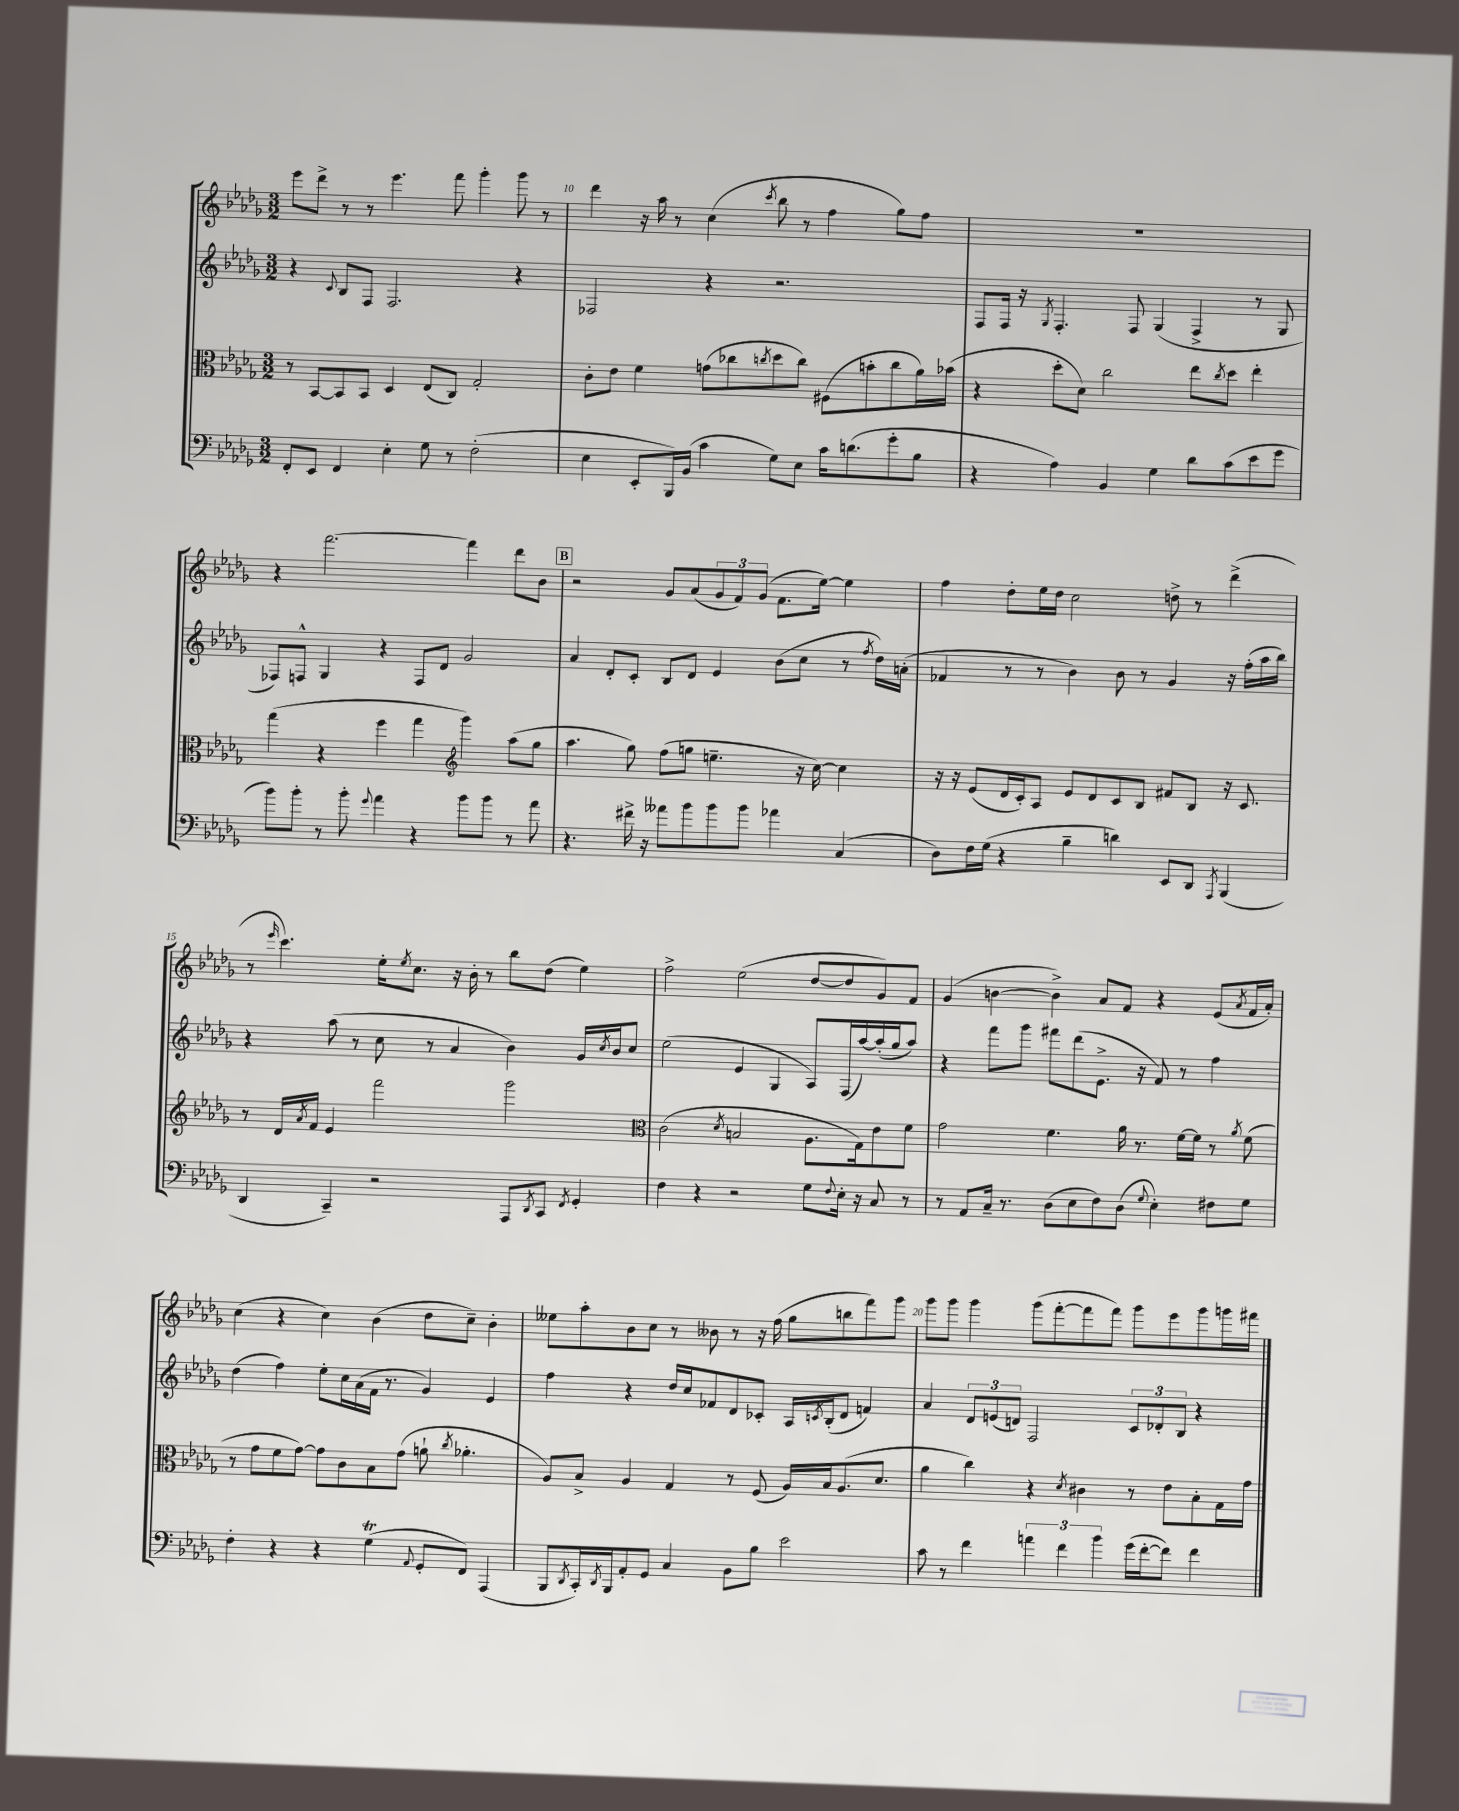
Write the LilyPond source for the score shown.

<<
\new StaffGroup <<
\new Staff = "s0" {
    \clef treble \key des \major \numericTimeSignature \time 3/2
    ees'''8 des'''8-> r8 r8 ees'''4. f'''8 ges'''4-. ges'''8 r8 |
    des'''4 r16 aes''16 r8 c''4( \acciaccatura { c'''8 } bes''8 r8 f''4 ges''8) f''8 |
    R1. |
    r4 f'''2.~ f'''4 des'''8 bes'8 |
    \mark \markup { \box "B" } r2 ges'8 aes'8( \tuplet 3/2 { ges'8 f'8) ges'8( } f'8. ees''16~) ees''4 |
    f''4 des''8-. ees''16 des''16 c''2 d''8-> r8 des'''4->( |
    r8 \grace { ees'''16 } c'''4.) ees''16-. \acciaccatura { ees''8 } c''8. r16 bes'16-. r8 bes''8 des''8( ees''4) |
    f''2-> ees''2( des''8~ des''8 ges'8) f'8 |
    ges'4( b'4~ b'4->) aes'8 f'8 r4 ees'8( \acciaccatura { aes'8 } f'16 aes'16-.) |
    c''4( r4 c''4) bes'4( des''8 c''8--) bes'4-. |
    eeses''8 aes''8-. bes'8 c''8 r8 beses'8 r8 r16 f''16( ges''8 b''8 f'''8) ges'''8 |
    ges'''8 ges'''8 ges'''4 ges'''8( f'''8~-. f'''8 f'''8) ges'''8 ees'''8 ges'''8 g'''16 fis'''16 \bar "|." |
}
\new Staff = "s1" {
    \clef treble \key des \major \numericTimeSignature \time 3/2
    r4 \appoggiatura { c'8 } bes8 f8 f2. r4 |
    fes2 r4 r2. |
    f8 f16 r16 \acciaccatura { ges8 } f4.-. f8 ges4( f4-> r8 ges8 |
    fes8) f8-^ ges4 r4 f8 des'8 ges'2 |
    \mark \markup { \box "B" } aes'4 des'8-. c'8-. bes8 des'8 ees'4 bes'8( c''8 r8 \acciaccatura { f''8 } des''16) a'16-.( |
    fes'4 r8 r8 bes'4) bes'8 r8 ges'4 r16 f''16-.( aes''16 bes''16) |
    r4 aes''8( r8 c''8 r8 aes'4 bes'4) ges'16 \acciaccatura { c''8 } bes'16 c''8 |
    ees''2( ees'4 ges4 aes8) f16( aes''16~) aes''16-.( ges''16 aes''8) |
    r4 f'''8 ges'''8 fis'''8 des'''8( ees'8.-> r16 f'8) r8 f''4 |
    des''4( f''4) ees''8-. c''16 aes'16( f'16 r8. ges'4) ees'4 |
    f''4 r4 des''16 c''16 fes'8 des'8 ces'8-. aes16 \acciaccatura { c'8 } bes16-.( des'8 f'4) |
    aes'4 \tuplet 3/2 { des'8 e'8( d'8) } f2 \tuplet 3/2 { c'8 des'8-. bes8 } r4 \bar "|." |
}
\new Staff = "s2" {
    \clef alto \key des \major \numericTimeSignature \time 3/2
    r8 bes,8~ bes,8 bes,8 des4 ees8( c8) ges2-. |
    c'8-. ees'8 f'4 g'8( ces''8 \acciaccatura { c''8 } des''8 c''8) fis8( b'8-. c''8 aes'16) bes'16( |
    r4 des''8-. des'8) c''2 ees''8 \acciaccatura { c''8 } des''8 ees''4-. |
    ges''4( r4 f''4 ges''4 \clef treble ges'''4) aes''8( ges''8 |
    \mark \markup { \box "B" } aes''4. ges''8) f''8( g''8 e''4.-- r16 c''16~) c''4 |
    r16 r16 ees'8( des'16 c'16-.) aes8 ees'8 des'8 c'8 bes8 fis'8 bes8 r16 c'8. |
    r8 des'16 \acciaccatura { aes'8 } f'16 ees'4 f'''2 ges'''2 |
    \clef alto c'2( \acciaccatura { des'8 } b2 aes8. ges16) ees'8 f'8 |
    ges'2 f'4. aes'16 r8. f'16~ f'16 r8 \acciaccatura { aes'8 } f'8( |
    r8 ges'8 f'8 ges'8~) ges'8 c'8 bes8 ges'8( a'8-! \acciaccatura { c''8 } aes'4.-. |
    aes8) bes8-> aes4 ges4 r8 f8( aes16) bes16 aes8.( des'8. |
    aes'4 c''4) r4 \acciaccatura { des'8 } cis'4 r8 ees'8 bes8-. ges16 ges'16 \bar "|." |
}
\new Staff = "s3" {
    \clef bass \key des \major \numericTimeSignature \time 3/2
    f,8-. ees,8 f,4 ees4-. ges8 r8 f2-.( |
    ees4 ees,8-. bes,,16) bes,16( c'4 ges8) ees8 c'16 d'8.( ges'8-. bes8 |
    r4 aes4) bes,4 ges4 des'8 c'8( ees'8 ges'8 |
    bes'8) bes'8-. r8 bes'8-. \appoggiatura { ges'8 } aes'4 r4 bes'8 bes'8 r8 aes'8 |
    \mark \markup { \box "B" } r4. fis'16-> r16 aeses'8 bes'8 bes'8 bes'8 aes'4 c4( |
    des8) f16 ges16( r4 bes4-- d'4) ees,8 des,8 \acciaccatura { aes,,8 } bes,,4( |
    des,4 c,4--) r2 aes,,8 \acciaccatura { des,8 } c,8 \acciaccatura { f,8 } ges,4-. |
    f4 r4 r2 ges8 \appoggiatura { f8 } ees16-. r16 c8 r8 |
    r8 aes,8 c16-- r8. des8( ees8 f8) des8( \appoggiatura { ges8 } ees4-.) fis8 ges8 |
    f4-. r4 r4 ges4\trill( \appoggiatura { aes,8 } ges,8-. f,8) aes,,4( |
    bes,,8 \acciaccatura { des,8 } c,16-.) \acciaccatura { des,8 } bes,,16 aes,8-. ges,8 c4 bes,8 bes8 ees'2 |
    c'8 r8 f'4 \tuplet 3/2 { a'4 f'4 bes'4 } ges'16( f'16~-. f'8) f'4 \bar "|." |
}
>>
>>
\layout { \context { \Score currentBarNumber = #9 \override BarNumber.break-visibility = ##(#f #t #t) barNumberVisibility = #(every-nth-bar-number-visible 5) } }
